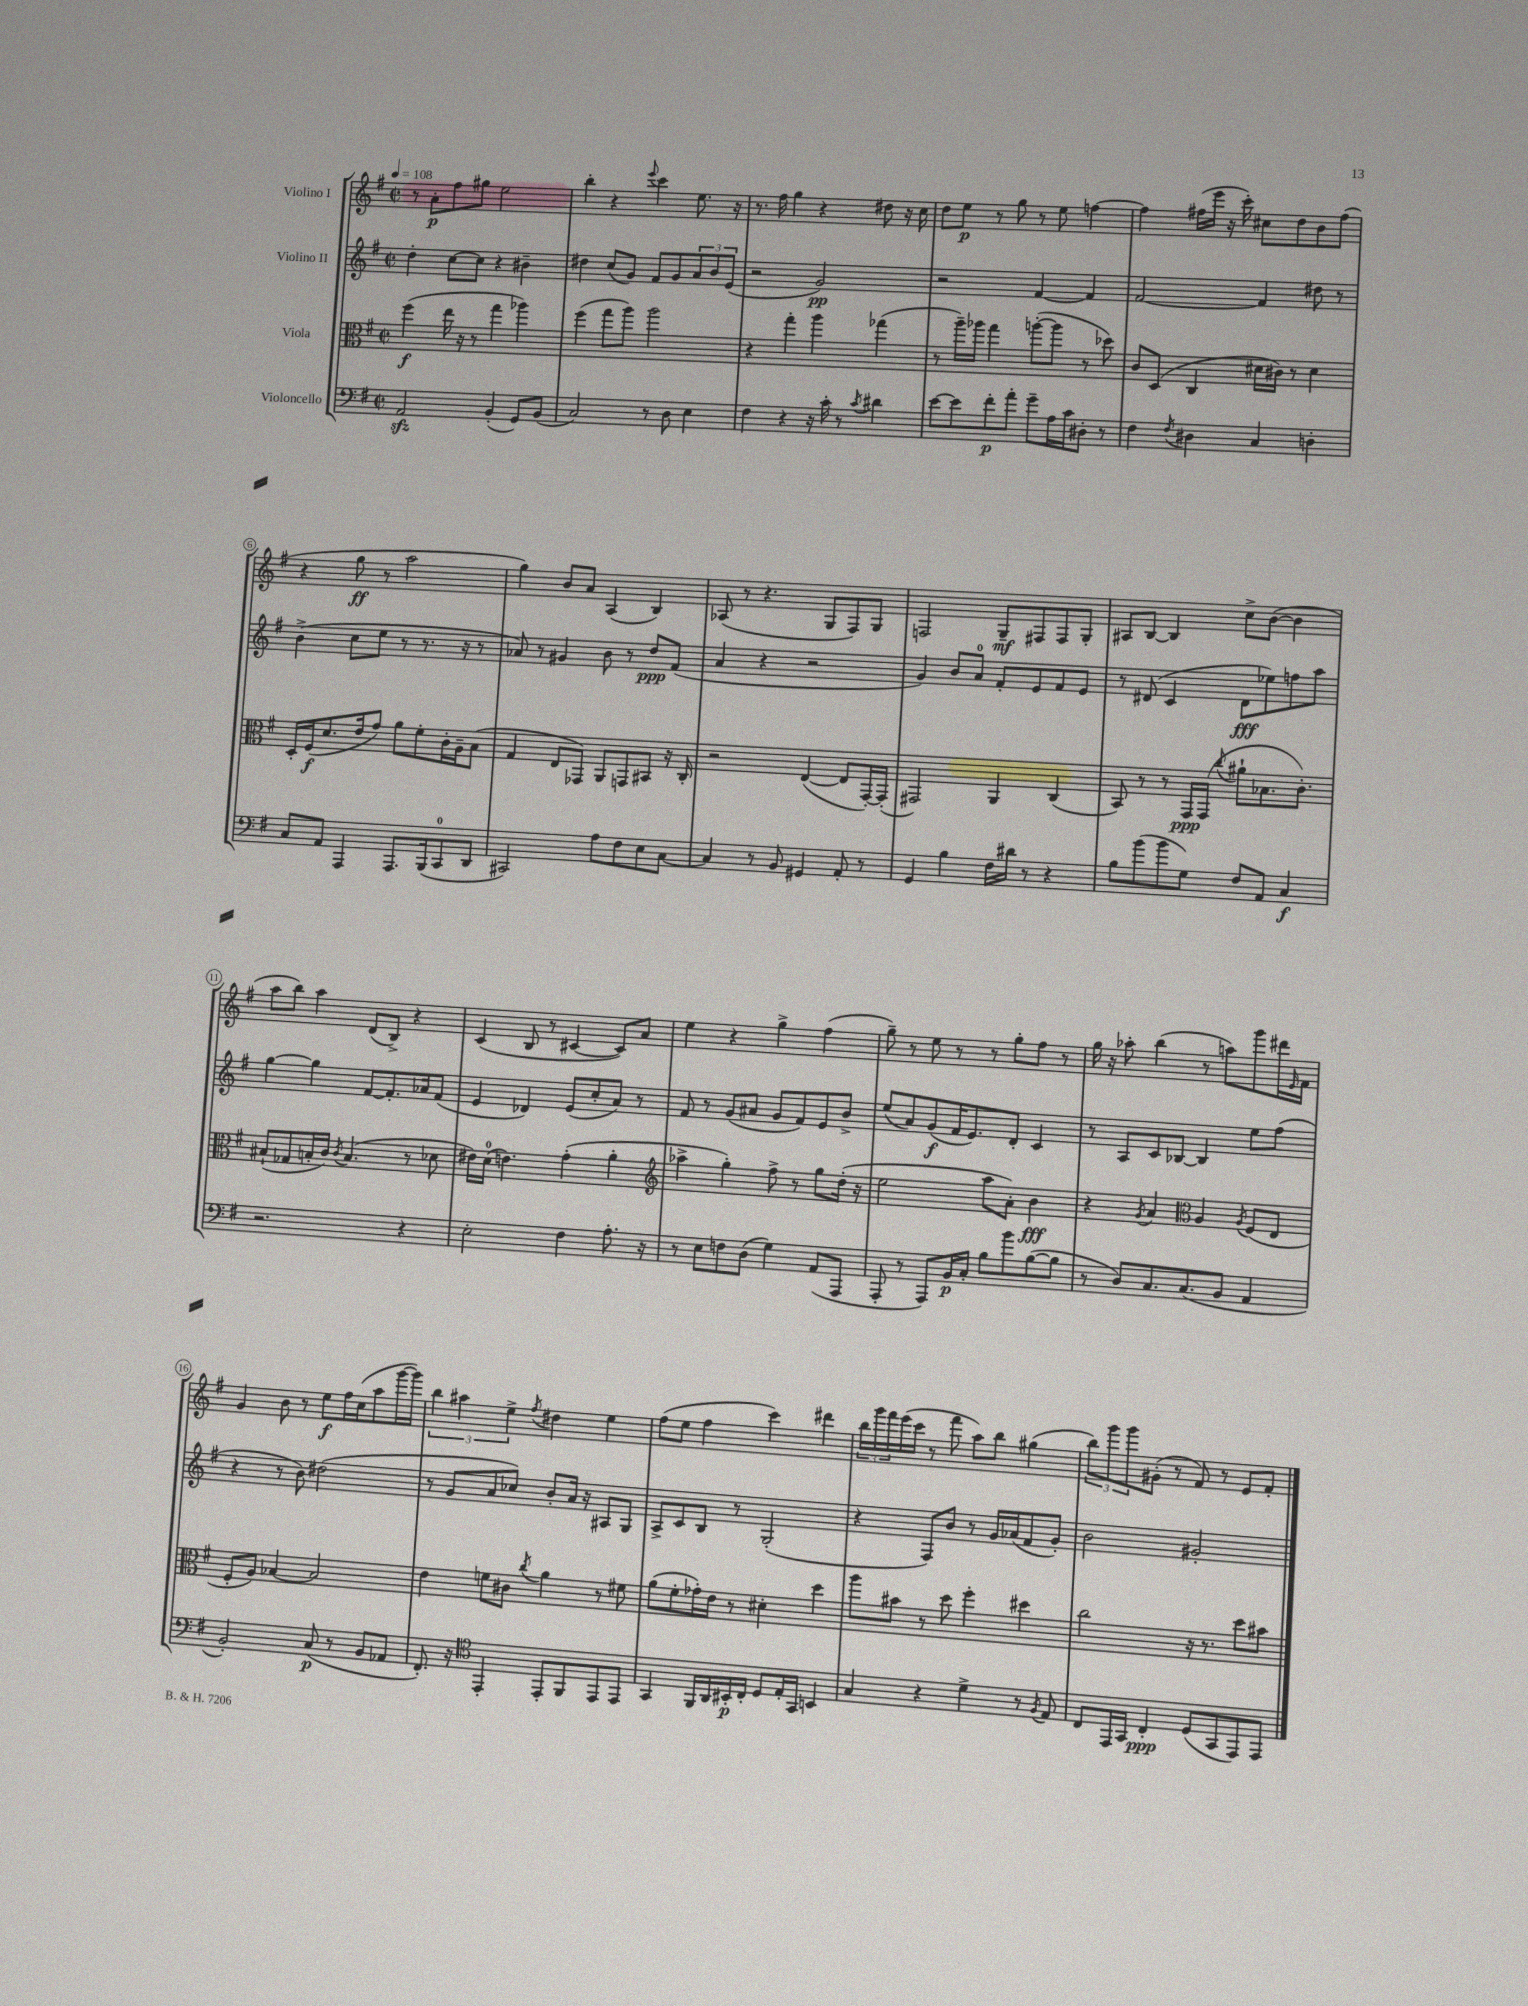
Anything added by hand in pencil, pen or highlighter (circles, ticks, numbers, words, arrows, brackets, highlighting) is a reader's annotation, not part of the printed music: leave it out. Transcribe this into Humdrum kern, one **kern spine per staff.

**kern	**dynam	**kern	**dynam	**kern	**dynam	**kern	**dynam
*part4	*part4	*part3	*part3	*part2	*part2	*part1	*part1
*staff4	*staff4	*staff3	*staff3	*staff2	*staff2	*staff1	*staff1
*I"Violoncello	*	*I"Viola	*	*I"Violino II	*	*I"Violino I	*
*clefF4	*	*clefC3	*	*clefG2	*	*clefG2	*
*k[f#]	*	*k[f#]	*	*k[f#]	*	*k[f#]	*
*M2/2	*	*M2/2	*	*M2/2	*	*M2/2	*
*met(c|)	*	*met(c|)	*	*met(c|)	*	*met(c|)	*
*MM108	*	*MM108	*	*MM108	*	*MM108	*
=1	=1	=1	=1	=1	=1	=1	=1
2AAzz/	.	(4ff#\	f	4dd'\	.	8r	.
.	.	.	.	.	.	8a'\L	p
.	.	16ee\	.	[8cc\L	.	8ff#\	.
.	.	16r	.	.	.	.	.
.	.	8r	.	8cc\J]	.	8gg#X\J	.
(4BB'/	.	4gg\	.	4r	.	2ee\	.
8GG/L)	.	4aa-X\)	.	4b#X~\	.	.	.
(8BB/J	.	.	.	.	.	.	.
=2	=2	=2	=2	=2	=2	=2	=2
2C/)	.	(4ff#\	.	4dd#X\	.	4bb'\	.
.	.	8gg\L	.	(8cc/L	.	4r	.
.	.	8aa\J)	.	8g/J)	.	.	.
.	.	.	.	.	.	8qqeee/	.
8r	.	2aa\	.	8f#/L	.	4ccc\	.
8D\	.	.	.	8g/	.	.	.
4E\	.	.	.	12a/	.	8.ee\	.
.	.	.	.	12b/	.	.	.
.	.	.	.	(12e/J	.	.	.
.	.	.	.	.	.	16r	.
=3	=3	=3	=3	=3	=3	=3	=3
4F#\	.	4r	.	2r	.	8.r	.
.	.	.	.	.	.	16ff#\	.
4r	.	4gg'\	.	.	.	4gg\	.
16r	.	4aa\	.	2g/)	pp	4r	.
16c'\	.	.	.	.	.	.	.
8r	.	.	.	.	.	.	.
8qc/	.	.	.	.	.	.	.
4d#X\	.	(4gg-X\	.	.	.	8dd#X\	.
.	.	.	.	.	.	16r	.
.	.	.	.	.	.	16cc\	.
=4	=4	=4	=4	=4	=4	=4	=4
[8e\L	.	8r	.	2r	.	8dd\L	.
8e\]	.	16aa~\LL)	.	.	.	8ee\J	p
.	.	16aa-X\JJ	.	.	.	.	.
8f#'\	p	4gg\	.	.	.	8r	.
8a'\J	.	.	.	.	.	8gg\	.
8g~\L	.	([8aan'\L	.	[4f#/	.	8r	.
16A\L	.	8aa\J]	.	.	.	8ee\	.
16c\J	.	.	.	.	.	.	.
8D#X'\J	.	8r	.	4f#/]	.	[4ffn\	.
8r	.	8dd-X\)	.	.	.	.	.
=5	=5	=5	=5	=5	=5	=5	=5
4F#\	.	8c/L	.	[2f#/	.	4ff\]	.
.	.	(8D/J	.	.	.	.	.
8qF#/	.	.	.	.	.	.	.
4D#X\	.	4C/	.	.	.	(16ff#X\LL	.
.	.	.	.	.	.	16eee\JJ	.
.	.	.	.	.	.	16r	.
.	.	.	.	.	.	16ccc'\)	.
4C/	.	16d#X\LL	.	4f#/]	.	8cc#X\L	.
.	.	16c#X\JJ)	.	.	.	.	.
.	.	8r	.	.	.	8dd\	.
4Dn'\	.	4d#\	.	8dd#X\	.	8b\	.
.	.	.	.	8r	.	(8ff#\J	.
!!LO:LB:g=z
=6	=6	=6	=6	=6	=6	=6	=6
8C/L	.	16D'/LL	.	(4b^\	.	4r	.
.	.	(16F#/J	f	.	.	.	.
8AA/J	.	8.d/	.	.	.	.	.
4AAA/	.	.	.	8cc\L	.	8gg\	ff
.	.	16e/k	.	.	.	.	.
.	.	8g/J)	.	8ee\J	.	8r	.
8.AAA/L	.	8a\L	.	8r	.	2aa\	.
.	.	8f#'\	.	8.r	.	.	.
(16BBB/k	.	.	.	.	.	.	.
8CC/	.	16c'\L	.	.	.	.	.
.	.	16A~\J	.	16r	.	.	.
8DD/J	.	(8B\J	.	8r	.	.	.
=7	=7	=7	=7	=7	=7	=7	=7
2CC#X/)	.	4G/	.	8a-X/)	.	4gg\)	.
.	.	.	.	8r	.	.	.
.	.	8E/L	.	4g#X/	.	8b/L	.
.	.	8GG-X/J)	.	.	.	8a/J	.
8A\L	.	8AA/L	.	8b\	.	(4A/	.
8F#\	.	8GGn/	.	8r	.	.	.
8E\	.	8BB#X/J	.	8dd/L	ppp	4B/)	.
[8C\J	.	16r	.	(8f#/J	.	.	.
.	.	16C'/	.	.	.	.	.
=8	=8	=8	=8	=8	=8	=8	=8
4C/]	.	2r	.	4a/	.	(8A-X/	.
.	.	.	.	.	.	8r	.
8r	.	.	.	4r	.	4.r	.
8BB/	.	.	.	.	.	.	.
4GG#X/	.	([4E/	.	2r	.	.	.
.	.	.	.	.	.	8G/L	.
8AA'/	.	8E/L]	.	.	.	8F#/)	.
8r	.	[16GG'/L)	.	.	.	8G/J	.
.	.	(16GG'/JJ]	.	.	.	.	.
=9	=9	=9	=9	=9	=9	=9	=9
4GG/	.	2GG#X/)	.	4g/)	.	2Fn/	.
4B\	.	.	.	8b/L	.	.	.
.	.	.	.	8a/J	.	.	.
16F#\LL	.	4AA/	.	8f#'/L	.	8G~/L	mf
16d#X\JJ	.	.	.	.	.	.	.
8r	.	.	.	8e/	.	8F#X/	.
4r	.	(4C/	.	8f#/	.	8F#/	.
.	.	.	.	8e/J	.	8G'/J	.
=10	=10	=10	=10	=10	=10	=10	=10
8B\L	.	8BB/)	.	8r	.	8A#X/L	.
(8b\	.	8r	.	(8d#X/	.	[8B/J	.
8b\	.	8r	.	4c/	.	4B/]	.
8G\J)	.	16GG/LL	ppp	.	.	.	.
.	.	(16GG/JJ	.	.	.	.	.
.	.	8qqcc/	.	.	.	.	.
8F#/L	.	8a#X`\L	.	8d#\L	fff	8cc^\L	.
8AA/J	.	8.B-X\	.	8ee-X\)	.	([8b\J	.
4C/	f	.	.	8ffn\	.	4b\]	.
.	.	8.c'\J)	.	.	.	.	.
.	.	.	.	8aa\J	.	.	.
!!LO:LB:g=z
=11	=11	=11	=11	=11	=11	=11	=11
2.r	.	(8B#X`/L	.	[4gg\	.	8aa\L	.
.	.	8G-X/	.	.	.	8bb\J)	.
.	.	16Bn'/L	.	4gg\]	.	4aa\	.
.	.	16c/JJ)	.	.	.	.	.
.	.	8qc/	.	.	.	.	.
.	.	(4.B/	.	.	.	.	.
.	.	.	.	[8f#/L	.	(8d/L	.
.	.	.	.	8.f#'/]	.	8B^/J)	.
4r	.	8r	.	.	.	4r	.
.	.	.	.	16a-X/k	.	.	.
.	.	8d-X\	.	(8f#/J	.	.	.
=12	=12	=12	=12	=12	=12	=12	=12
2E'\	.	16e#X\LL)	.	4e/	.	(4c/	.
.	.	(16d\JJ	.	.	.	.	.
.	.	4.en\)	.	.	.	.	.
.	.	.	.	4d-X/)	.	8B/	.
.	.	.	.	.	.	8r	.
4F#\	.	(4g'\	.	(8e/L	.	[4c#X/	.
.	.	.	.	8cc'/	.	.	.
8.A'\	.	4a'\	.	8a/J)	.	8c#/L])	.
.	.	.	.	8r	.	8a/J	.
16r	.	.	.	.	.	.	.
=13	=13	=13	=13	=13	=13	=13	=13
*	*	*clefG2	*	*	*	*	*
8r	.	4aa-X^\	.	8f#/	.	4ee\	.
8E\L	.	.	.	8r	.	.	.
8Fn\	.	4gg'\)	.	(8g/L	.	4r	.
(8D\J	.	.	.	8a#X/J	.	.	.
4G\)	.	8ff#^\	.	8g/L	.	4gg^\	.
.	.	8r	.	8f#/)	.	.	.
(8AA/L	.	8gg\L	.	8e/	.	(4ff#\	.
8AAA/J	.	(16dd'\Jk	.	8b^/J	.	.	.
.	.	16r	.	.	.	.	.
=14	=14	=14	=14	=14	=14	=14	=14
8AAA'/	.	2ee\	.	(8ee/L	.	8gg~\)	.
8r	.	.	.	8a/)	.	8r	.
8AAA/L)	.	.	.	(8g/	f	8ee\	.
16BB/L	p	.	.	16f#/K	.	8r	.
16C'/JJ	.	.	.	8.e/)	.	.	.
8B\L	.	8aa\L	.	.	.	8r	.
8b\	.	8a'\J)	.	8d'/J	.	8gg'\L	.
([8B\	.	4b\	fff	4c/	.	8ff#\J	.
8B\J]	.	.	.	.	.	8r	.
=15	=15	=15	=15	=15	=15	=15	=15
8r	.	4r	.	8r	.	16gg\	.
.	.	.	.	.	.	16r	.
8D/L)	.	.	.	8A/L	.	8aa-X'\	.
.	.	8qg/	.	.	.	.	.
8.C/	.	4a/	.	8c/	.	(4bb\	.
.	.	.	.	[8B-X/J	.	.	.
(8.C/	.	.	.	.	.	.	.
*	*	*clefC3	*	*	*	*	*
.	.	4A/	.	4B-/]	.	8r	.
8BB/J	.	.	.	.	.	8aan\L)	.
.	.	8qA/	.	.	.	.	.
4AA/	.	(8F#/L	.	8ee\L	.	8ggg\	.
.	.	8E/J	.	(8ff#\J	.	16ddd#X\L	.
.	.	.	.	.	.	16qqe/	.
.	.	.	.	.	.	16f#\JJ	.
!!LO:LB:g=z
=16	=16	=16	=16	=16	=16	=16	=16
2BB'/)	.	8F#'/L	.	4r	.	4g/	.
.	.	8A/J)	.	.	.	.	.
.	.	[4B-X/	.	8r	.	8b\	.
.	.	.	.	8b\)	.	8r	.
(8C/	p	2B-/]	.	(2dd#X\	.	8ee\L	f
8r	.	.	.	.	.	16ff#\L	.
.	.	.	.	.	.	(16cc\J	.
8BB/L	.	.	.	.	.	8aa\	.
8AA-X/J	.	.	.	.	.	[16ggg\L	.
.	.	.	.	.	.	16ggg\JJ])	.
=17	=17	=17	=17	=17	=17	=17	=17
8.FF#'/)	.	4e\	.	8r	.	6bb\	.
.	.	.	.	8g/L	.	.	.
.	.	.	.	.	.	6aa#X\	.
16r	.	.	.	.	.	.	.
*clefC4	*	*	*	*	*	*	*
4EE'/	.	8fn\L	.	8a/	.	.	.
.	.	.	.	.	.	6ee^\	.
.	.	8c#X\J	.	8cc-X/J)	.	.	.
.	.	8qcc/	.	.	.	8qff#/	.
8EE'/L	.	4a\	.	8b'/L	.	4dd#X\	.
8FF#/	.	.	.	16a/Jk	.	.	.
.	.	.	.	16r	.	.	.
8EE/	.	8r	.	8A#X/L	.	4ee\	.
8EE/J	.	8f#X\	.	8G/J	.	.	.
=18	=18	=18	=18	=18	=18	=18	=18
4GG/	.	(8a\L	.	8A^/L	.	(8ff#\L	.
.	.	8f#'\	.	8c/	.	8ee\J	.
16FF#/LL	.	16g-X'\L)	.	8B/J	.	4ff#\	.
16AA/	.	16e\JJ	.	.	.	.	.
16BB#X'/	p	8r	.	8r	.	.	.
16C'/JJ	.	.	.	.	.	.	.
8D/L	.	4d#X'\	.	(2G'/	.	4ccc\)	.
16E'/L	.	.	.	.	.	.	.
16GG/JJ	.	.	.	.	.	.	.
4BBn/	.	4dd\	.	.	.	4ddd#X\	.
=19	=19	=19	=19	=19	=19	=19	=19
4G/	.	8aa\L	.	4r	.	24bb\LL	.
.	.	.	.	.	.	24ggg\	.
.	.	.	.	.	.	24fff#\	.
.	.	8b#X\J	.	.	.	(16eee\	.
.	.	.	.	.	.	16ccc\JJ	.
4r	.	8r	.	8F#/L)	.	8r	.
.	.	8dd\	.	8b/J	.	8fff#\	.
4d^\	.	4ff#'\	.	8r	.	8aa\L)	.
.	.	.	.	16g/LL	.	8bb\J	.
.	.	.	.	(16a-X/J	.	.	.
8r	.	4dd#X\	.	8f#/	.	(4gg#X\	.
8qF#/	.	.	.	.	.	.	.
8E/	.	.	.	8g'/J)	.	.	.
=20	=20	=20	=20	=20	=20	=20	=20
8C/L	.	2cc\	.	2b\	.	12bb\L)	.
.	.	.	.	.	.	12ggg\	.
16EE/L	.	.	.	.	.	.	.
.	.	.	.	.	.	12ggg\	.
16GG/JJ	.	.	.	.	.	.	.
4C'/	ppp	.	.	.	.	(8g#X'\J	.
.	.	.	.	.	.	8r	.
(8D/L	.	16r	.	2g#X'/	.	8f#/)	.
.	.	8.r	.	.	.	.	.
8GG/	.	.	.	.	.	8r	.
8EE/)	.	8dd\L	.	.	.	8e/L	.
8EE/J	.	8b#X\J	.	.	.	8f#'/J	.
==	==	==	==	==	==	==	==
*-	*-	*-	*-	*-	*-	*-	*-
